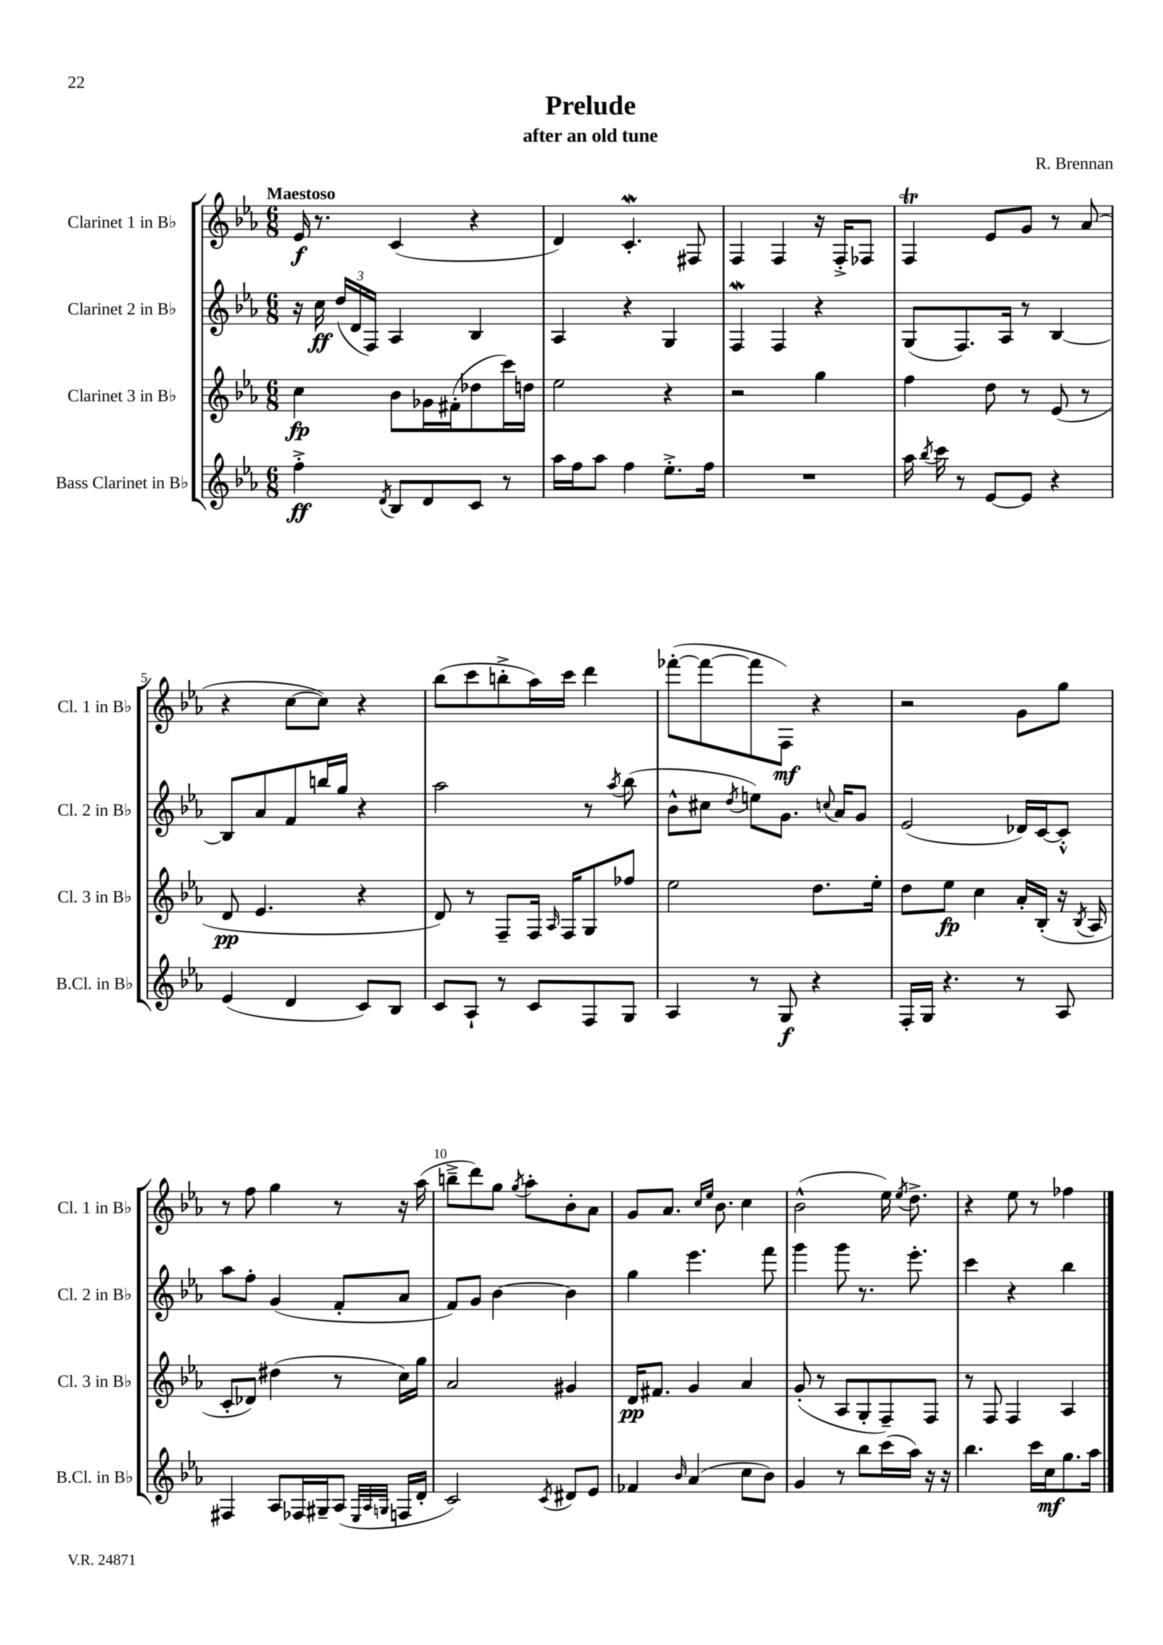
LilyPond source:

\header { title = "Prelude" composer = "R. Brennan" subtitle = "after an old tune" }
<<
\new StaffGroup <<
\new Staff = "s0" \with { instrumentName = "Clarinet 1 in Bb" shortInstrumentName = "Cl. 1 in Bb" } {
    \clef treble \key ees \major \numericTimeSignature \time 6/8 \tempo "Maestoso"
    \autoBeamOff ees'16\f r8. c'4( r4 |
    d'4) c'4.-.\mordent fis8 |
    f4 f4 r16 f16[-.-> fes8] |
    f4\trill ees'8[ g'8] r8 aes'8( |
    r4 c''8[~ c''8]) r4 |
    bes''8[( c'''8 b''8-.-> aes''16) c'''16] d'''4 |
    fes'''8[~-.( fes'''8~ fes'''8 f8]\mf) r4 |
    r2 g'8[ g''8] |
    r8 f''8 g''4 r8 r16 aes''16( |
    b''8[---> d'''8) g''8] \acciaccatura { g''8 } aes''8[-. bes'8-. aes'8] |
    g'8[ aes'8.] \grace { c''16[ ees''16] } bes'8. c''4 |
    bes'2-^( ees''16) \acciaccatura { ees''8 } d''8.-> |
    r4 ees''8 r8 fes''4 \bar "|." |
}
\new Staff = "s1" \with { instrumentName = "Clarinet 2 in Bb" shortInstrumentName = "Cl. 2 in Bb" } {
    \clef treble \key ees \major \numericTimeSignature \time 6/8
    \autoBeamOff r16 c''16\ff \tuplet 3/2 { d''16[( d'16 f16]) } aes4 bes4 |
    aes4 r4 g4 |
    f4\mordent f4 r4 |
    g8[( f8.) aes16] r8 bes4~ |
    bes8[ aes'8 f'8 b''16 g''16] r4 |
    aes''2 r8 \acciaccatura { aes''8 } bes''8( |
    bes'8[-^ cis''8] \acciaccatura { d''8 } e''8[) g'8.] \appoggiatura { c''8 } aes'16[ g'8] |
    ees'2( des'16[) c'16~ c'8]-.-^ |
    aes''8[ f''8]-. g'4( f'8[-. aes'8] |
    f'8[) g'8] bes'4~ bes'4 |
    g''4 ees'''4. f'''8 |
    g'''4 g'''8 r8. ees'''8.-. |
    c'''4 r4 bes''4 \bar "|." |
}
\new Staff = "s2" \with { instrumentName = "Clarinet 3 in Bb" shortInstrumentName = "Cl. 3 in Bb" } {
    \clef treble \key ees \major \numericTimeSignature \time 6/8
    \autoBeamOff c''4\fp bes'8[ ges'16 fis'16-.( des''8 c'''16) d''16] |
    ees''2 r4 |
    r2 g''4 |
    f''4 d''8 r8 ees'8( r8 |
    d'8\pp ees'4. r4 |
    d'8) r8 f8[-- f16] \grace { aes16 } f16[ g8 fes''8] |
    ees''2 d''8.[ ees''16]-. |
    d''8[ ees''8]\fp c''4 aes'16[-. bes16]-.( r16 \acciaccatura { bes8 } aes16 |
    c'8[-. des'8]) dis''4( r8 c''16[) g''16] |
    aes'2 gis'4 |
    d'16[\pp fis'8.] g'4 aes'4 |
    g'8-.( r8 aes8[ g8-. f8--) f8] |
    r8 f8 f4 aes4 \bar "|." |
}
\new Staff = "s3" \with { instrumentName = "Bass Clarinet in Bb" shortInstrumentName = "B.Cl. in Bb" } {
    \clef treble \key ees \major \numericTimeSignature \time 6/8
    \autoBeamOff f''4-.->\ff \acciaccatura { d'8 } bes8[ d'8 c'8] r8 |
    aes''16[ f''16 aes''8] f''4 ees''8.[-.-> f''16] |
    R2. |
    aes''16 \acciaccatura { bes''8 } c'''16 r8 ees'8[~ ees'8] r4 |
    ees'4( d'4 c'8[) bes8] |
    c'8[ aes8]-! r8 c'8[ f8 g8] |
    aes4 r8 g8\f r4 |
    f16[-. g16] r4. r8 aes8 |
    fis4 aes8[ fes16 gis16-- aes8]( \grace { ees32[ aes32 g32] } f16[ d'16]-. |
    c'2) \acciaccatura { c'8 } dis'8[ ees'8] |
    fes'4 \grace { bes'16 } aes'4( c''8[ bes'8]) |
    g'4 r8 bes''8[ c'''16( aes''16]) r16 r16 |
    bes''4. c'''16[ c''16\mf g''8. aes''16] \bar "|." |
}
>>
>>
\layout { \context { \Score \override BarNumber.break-visibility = ##(#f #t #t) barNumberVisibility = #(every-nth-bar-number-visible 5) } }
